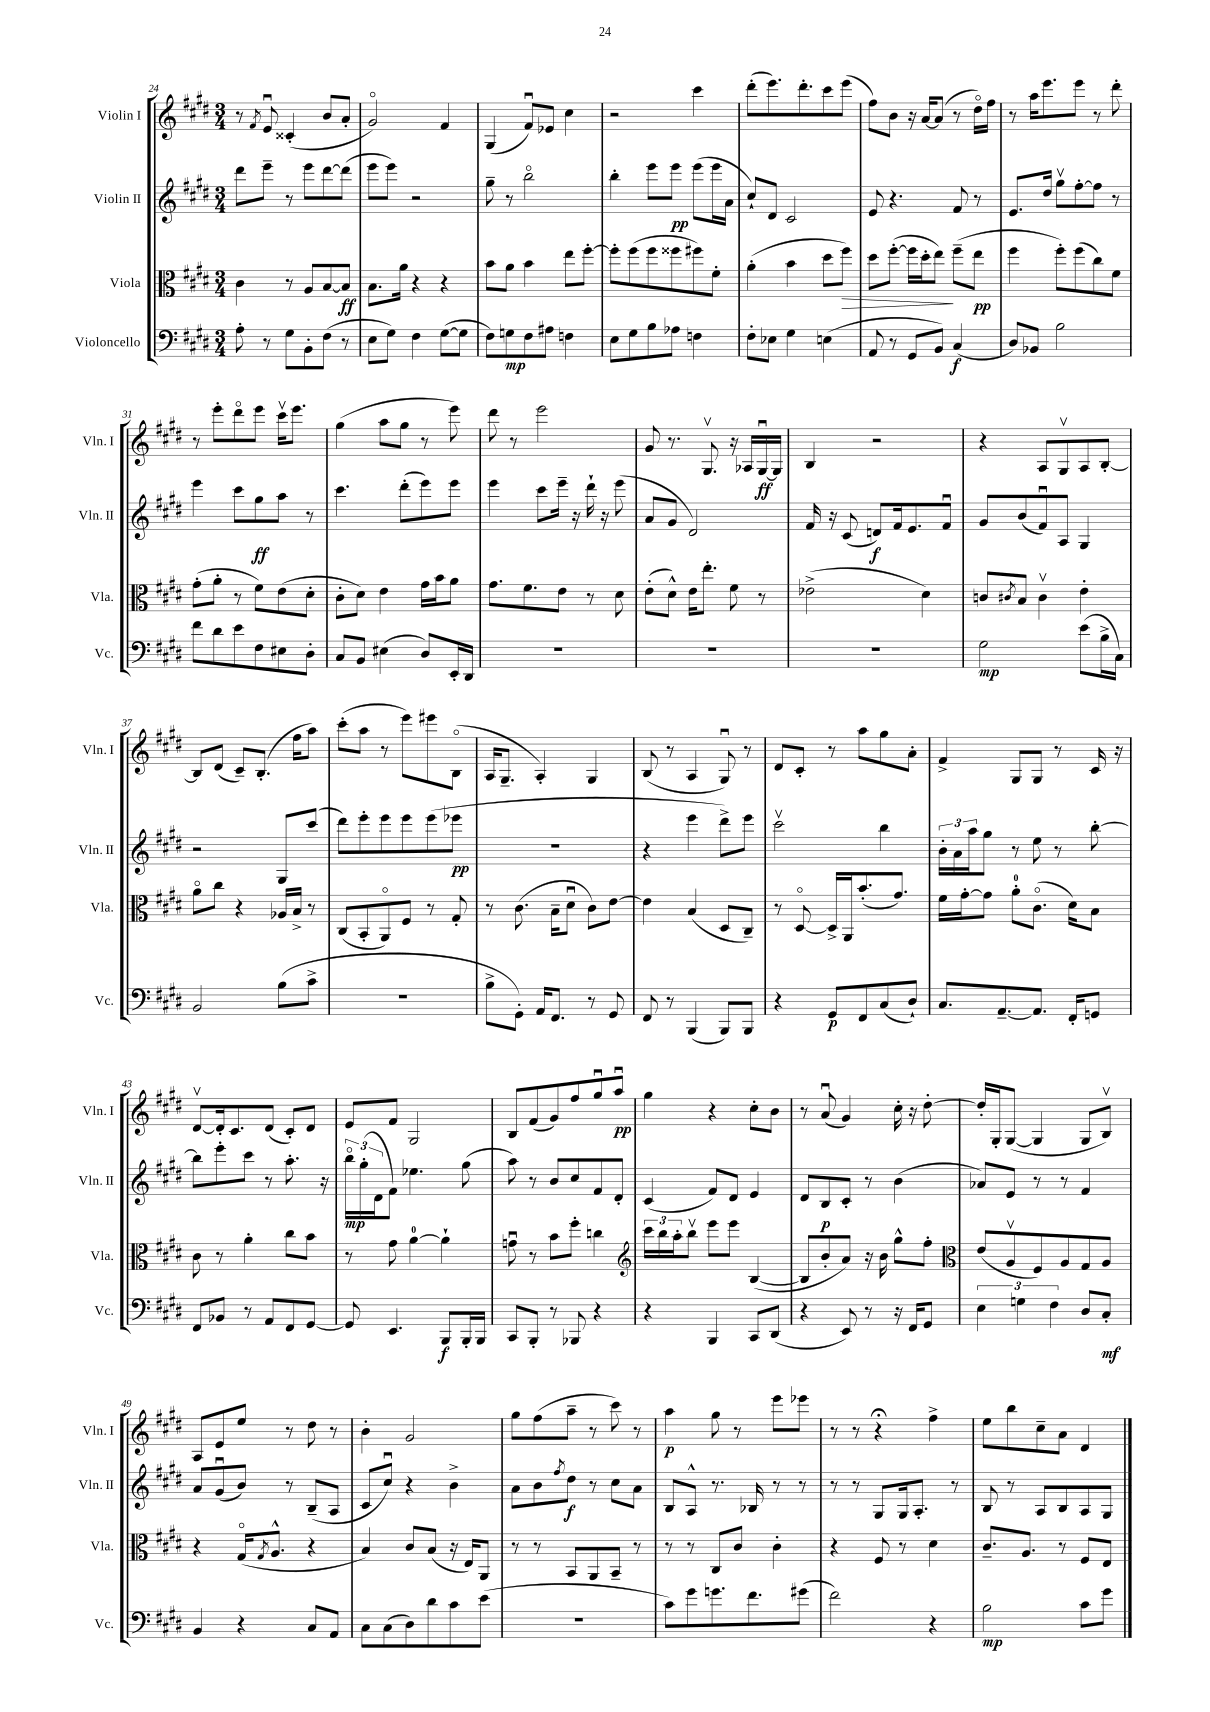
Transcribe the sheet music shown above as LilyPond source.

<<
\new StaffGroup <<
\new Staff = "s0" \with { instrumentName = "Violin I" shortInstrumentName = "Vln. I" } {
    \clef treble \key e \major \numericTimeSignature \time 3/4
    r8 \acciaccatura { fis'8 } e'8\downbow cisis'4-.( b'8 a'8-. |
    gis'2\flageolet) fis'4 |
    gis4( fis'8\downbow) ees'8 cis''4 |
    r2 cis'''4 |
    dis'''8-.( e'''8.) dis'''8.-. cis'''8 e'''8( |
    fis''8) b'8 r16 a'16~ a'8( r8 dis''16\flageolet) fis''16 |
    r8 a''16 e'''8. e'''8 r8 dis'''8-. |
    r8 e'''8-. dis'''8\flageolet e'''8 cis'''16\upbow e'''8. |
    gis''4( a''8 gis''8 r8 e'''8) |
    dis'''8 r8 e'''2 |
    gis'8 r8. gis8.\upbow r16 aes16 gis16~\downbow\ff gis16 |
    b4 r2 |
    r4 a8 gis8\upbow a8 b8~-. |
    b8 dis'8( cis'8--) b8.-.( fis''16 a''8) |
    cis'''8-.( a''8 r8 e'''8) eis'''8 b8\flageolet( |
    a16 gis8.-- a4-.) gis4 |
    b8( r8 a4 gis8\downbow) r8 |
    dis'8 cis'8-. r8 a''8 gis''8 a'8-. |
    fis'4-> gis8 gis8 r8 cis'16 r16 |
    dis'8~\upbow dis'16-. cis'8. dis'8( cis'8-.) dis'8 |
    e'8 fis'8 gis2 |
    b8 fis'8( gis'8) fis''8 gis''8\downbow a''8\downbow\pp |
    gis''4 r4 cis''8-. b'8 |
    r8 a'8\downbow( gis'4) cis''16-. r16 dis''8~-. |
    dis''16-. gis16-. gis8~( gis4 gis8 b8\upbow) |
    a8 e'8 e''8 r8 dis''8 r8 |
    b'4-. gis'2 |
    gis''8 fis''8( a''8-- r8 cis'''8) r8 |
    a''4\p gis''8 r8 e'''8 ees'''8 |
    r8 r8 r4\fermata fis''4-> |
    e''8 b''8 cis''8-- a'8 dis'4 \bar "|." |
}
\new Staff = "s1" \with { instrumentName = "Violin II" shortInstrumentName = "Vln. II" } {
    \clef treble \key e \major \numericTimeSignature \time 3/4
    dis'''8 e'''8-- r8 e'''8 dis'''8~ dis'''8( |
    e'''8 e'''8) r2 |
    gis''8-- r8 b''2\flageolet |
    b''4-. e'''8 e'''8\pp e'''8( e'''16 a'16 |
    cis''8-!) dis'8 cis'2 |
    e'8 r4. fis'8 r8 |
    e'8. dis''16 gis''8\upbow fis''8~-. fis''8 r8 |
    e'''4 cis'''8 gis''8\ff a''8 r8 |
    cis'''4. dis'''8-.( e'''8) e'''8 |
    e'''4 cis'''8 e'''16-- r16 dis'''16-! r16 e'''8( |
    a'8 gis'8 dis'2) |
    fis'16 r16 cis'8( d'8\f) fis'16 e'8. fis'8\downbow |
    gis'8 b'8( fis'8\downbow) a8 gis4 |
    r2 gis8 cis'''8( |
    dis'''8) e'''8-. e'''8 e'''8 e'''8( ees'''8\pp |
    R2. |
    r4 e'''4 dis'''8->) e'''8 |
    cis'''2\upbow b''4 |
    \tuplet 3/2 { b'16-. a'16 a''16 } gis''8 r8 e''8 r8 b''8~-. |
    b''8 e'''8-. cis'''8 r8 a''8.-. r16 |
    \tuplet 3/2 { b''16\flageolet\mp gis''16-.( dis'16 } fis'8) ees''4. gis''8( |
    a''8) r8 b'8 cis''8 fis'8 dis'8-. |
    cis'4( fis'8) dis'8 e'4 |
    dis'8 b8\p cis'8-. r8 b'4( |
    aes'8) e'8 r8 r8 fis'4 |
    a'8 gis'8\downbow( b'8) r8 b8--( a8 |
    cis'8 cis''8\downbow) r4 b'4-> |
    a'8 b'8 \acciaccatura { fis''8 } dis''8\f r8 cis''8 a'8 |
    b8 a8-^ r8. bes16 r8 r8 |
    r8 r8 gis8 gis16 a8.-. r8 |
    b8 r8 a8 b8 a8 gis8 \bar "|." |
}
\new Staff = "s2" \with { instrumentName = "Viola" shortInstrumentName = "Vla." } {
    \clef alto \key e \major \numericTimeSignature \time 3/4
    cis'4 r8 a8 b8~ b8\ff |
    b8. a'16 r4 r4 |
    b'8 a'8 b'4 e''8 fis''8~-. |
    fis''8-. fis''8( fis''8 fisis''8 fis''8) fis'8-. |
    a'4-.( b'4 dis''8 fis''8\>) |
    dis''8 fis''8~-.( fis''16 dis''16-. e''8\!) fis''8--( e''8\pp |
    fis''4 fis''8-.) fis''8( cis''8) fis'8 |
    gis'8-.( a'8-. r8 fis'8) e'8( dis'8-. |
    cis'8-. dis'8) e'4 gis'16 b'16 a'8 |
    gis'8. fis'8. e'8 r8 dis'8 |
    e'8-.( dis'8-^) e'16 e''8.-. fis'8 r8 |
    ees'2->( dis'4) |
    c'8 \acciaccatura { cis'8 } b8 cis'4\upbow e'4-. |
    a'8\flageolet cis''8 r4 aes16 b16-> r8 |
    cis8( b,8-. a,8\flageolet) fis8 r8 gis8-. |
    r8 cis'8.( b16-- dis'8\downbow cis'8) e'8~ |
    e'4 b4( dis8 cis8--) |
    r8 dis8~\flageolet dis16-> a,16 b'8.-.( gis'8.) |
    fis'16 gis'16~-. gis'8 a'8-0-. cis'8.\flageolet( dis'16) b8 |
    cis'8 r8 a'4-. cis''8 b'8 |
    r8 gis'8 a'4-0~ a'4-! |
    g'8\downbow r8 b'8 fis''8-. c''4 |
    \clef treble \tuplet 3/2 { cis'''16 b''16 a''16-. } b''8\upbow e'''8 e'''8 b4~( |
    b8 b'8-. a'8) r16 b'16 gis''8-^ fis''8-. |
    \clef alto e'8( a8\upbow fis8) a8 gis8 a8 |
    r4 gis16\flageolet( \acciaccatura { gis8 } a8.-^ r4 |
    b4) cis'8 b8( r16 e16) a,8 |
    r8 r8 b,8 a,8 b,8-- r8 |
    r8 r8 cis8 cis'8 cis'4-. |
    r4 fis8 r8 dis'4 |
    cis'8.-- a8. r8 fis8 e8 \bar "|." |
}
\new Staff = "s3" \with { instrumentName = "Violoncello" shortInstrumentName = "Vc." } {
    \clef bass \key e \major \numericTimeSignature \time 3/4
    a8-. r8 gis8 b,8-. fis8( r8 |
    e8 gis8) fis4 gis8~( gis8 |
    fis8) g8\mp fis8 ais8 f4 |
    e8 gis8 b8 aes8 f4 |
    fis8-. ees8 gis4 e4( |
    a,8 r8 gis,8 b,8) cis4\f( |
    dis8) bes,8 b2 |
    fis'8 dis'8 e'8 fis8 eis8 dis8-. |
    cis8 b,8 eis4( dis8) e,16-. dis,16 |
    R2. |
    R2. |
    R2. |
    gis2\mp e'8( b16-> cis16) |
    b,2 b8( cis'8-> |
    R2. |
    b8-> gis,8-.) a,16 fis,8. r8 gis,8 |
    fis,8 r8 b,,4( b,,8) b,,8 |
    r4 gis,8\p fis,8 cis8( dis8-!) |
    cis8. a,8.~-- a,8. fis,16-. g,8 |
    fis,8 bes,8 r8 a,8 fis,8 gis,8~ |
    gis,8 e,4. b,,8\f b,,16-. b,,16 |
    cis,8 b,,8-. r8 bes,,8 r4 |
    r4 b,,4 cis,8 dis,8( |
    r4 e,8) r8 r16 fis,16 gis,8 |
    \tuplet 3/2 { e4 g4 fis4 } dis8 cis8-.\mf |
    b,4 r4 cis8 a,8 |
    cis8 cis8( dis8) dis'8 cis'8 e'8( |
    R2. |
    cis'8) gis'8 g'8. fis'8. gis'8( |
    fis'2) r4 |
    b2\mp cis'8 gis'8 \bar "|." |
}
>>
>>
\layout { \context { \Score currentBarNumber = #24 } }
